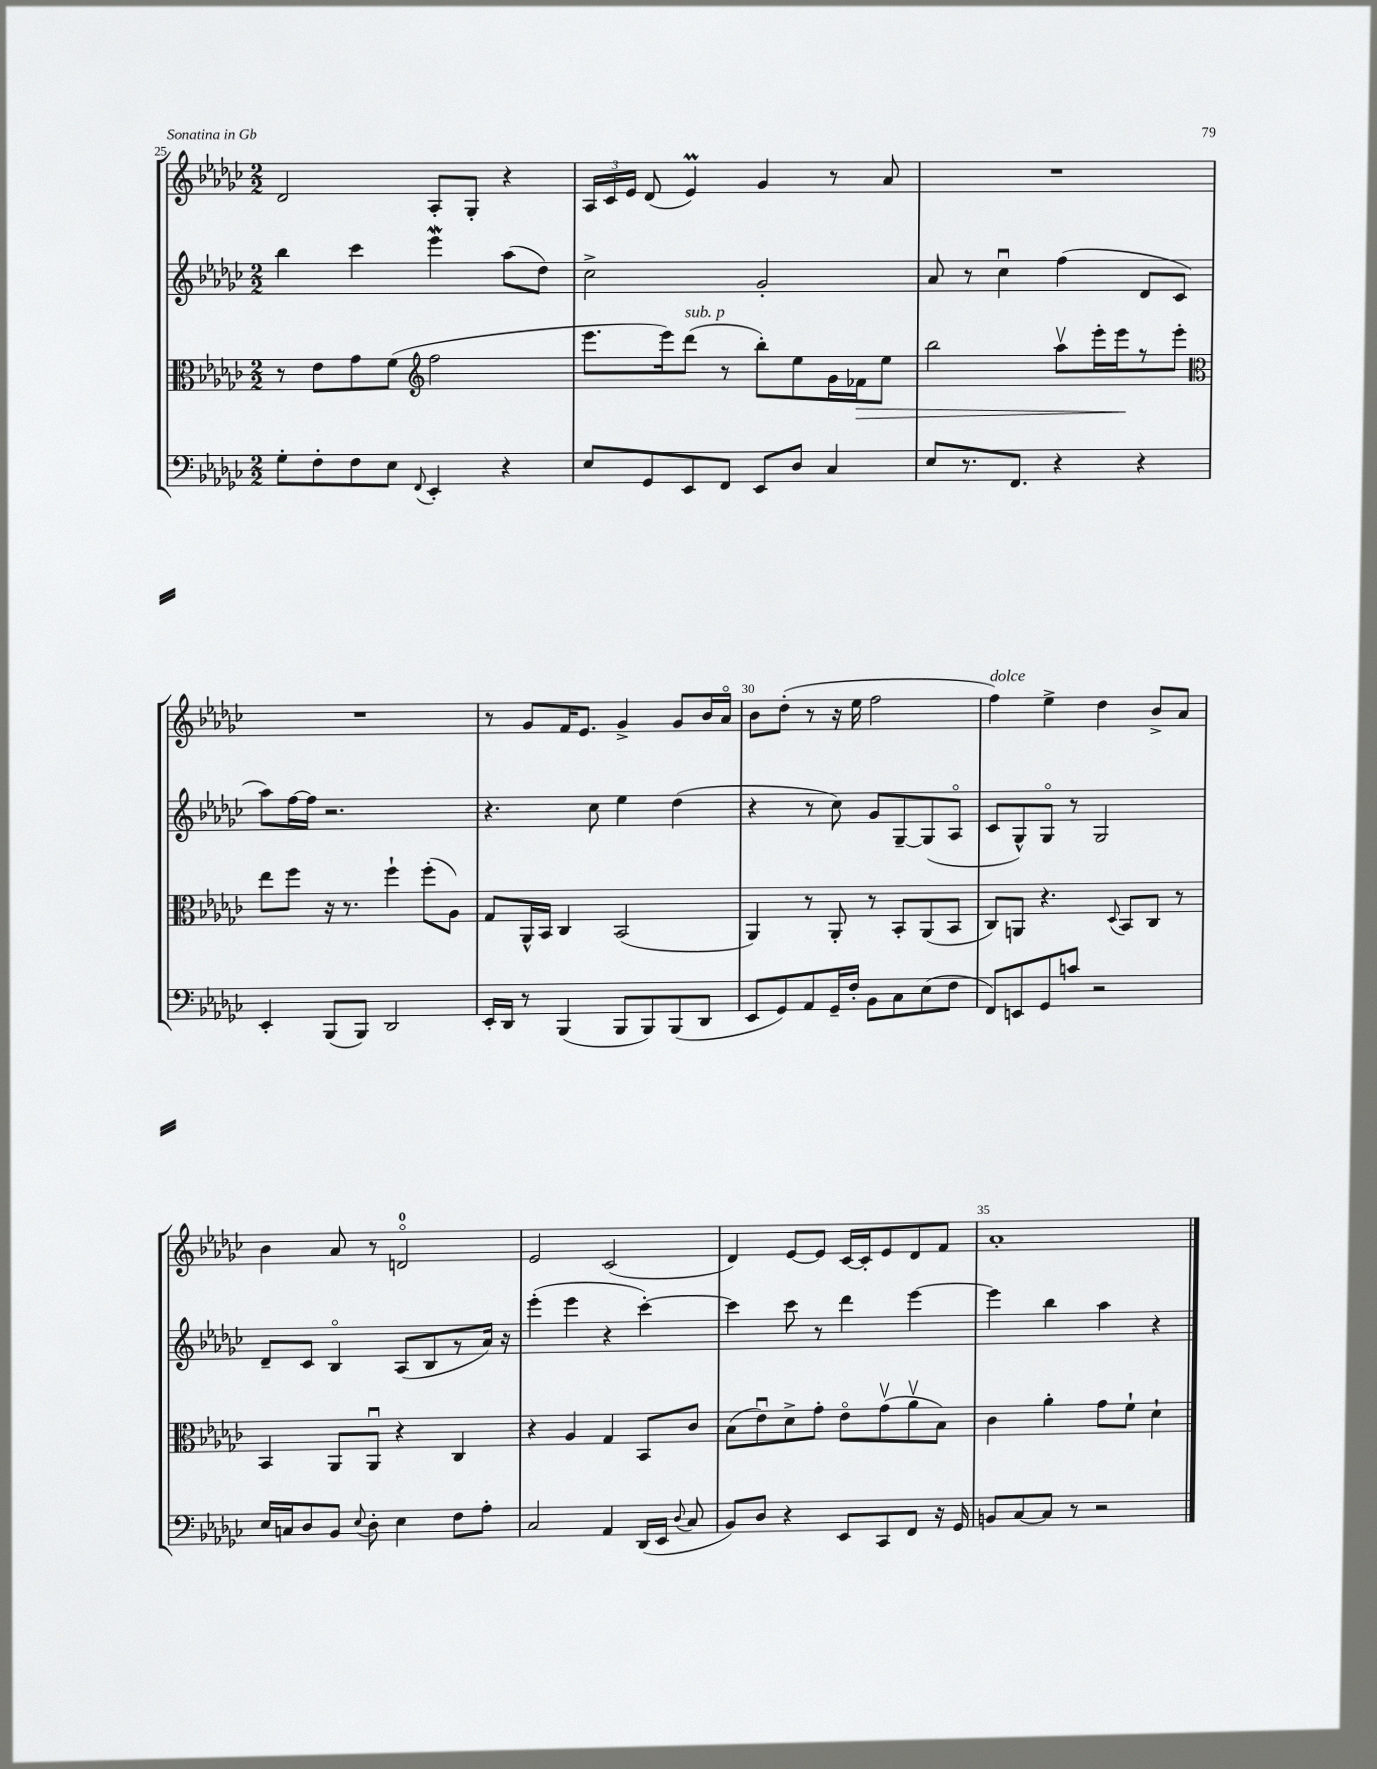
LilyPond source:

<<
\new StaffGroup <<
\new Staff = "s0" {
    \clef treble \key ges \major \numericTimeSignature \time 2/2
    \autoBeamOff des'2 aes8[-. ges8]-. r4 |
    \tuplet 3/2 { aes16[ ces'16 ees'16] } des'8( ees'4\prall) ges'4 r8 aes'8 |
    R1 |
    R1 |
    r8 ges'8[ f'16 ees'8.] ges'4-> ges'8[ bes'16 aes'16]\flageolet |
    bes'8[ des''8]-.( r8 r16 ees''16 f''2 |
    f''4^\markup { \italic "dolce" }) ees''4-> des''4 bes'8[-> aes'8] |
    bes'4 aes'8 r8 d'2-0\flageolet |
    ees'2 ces'2( |
    des'4) ees'8[~ ees'8] ces'16[~ ces'16-. ees'8 des'8 f'8] |
    aes'1-. \bar "|." |
}
\new Staff = "s1" {
    \clef treble \key ges \major \numericTimeSignature \time 2/2
    \autoBeamOff bes''4 ces'''4 ees'''4\mordent aes''8[( des''8]) |
    ces''2-> ges'2-. |
    aes'8 r8 ces''4\downbow f''4( des'8[ ces'8] |
    aes''8[) f''16~ f''16] r2. |
    r4. ces''8 ees''4 des''4( |
    r4 r8 ces''8) ges'8[ ges8~-- ges8( aes8]\flageolet |
    ces'8[ ges8-^) ges8]\flageolet r8 ges2 |
    des'8[-- ces'8] bes4\flageolet aes8[( bes8 r8 aes'16]) r16 |
    ees'''4-.( ees'''4 r4 ces'''4~-.) |
    ces'''4 ces'''8 r8 des'''4 ees'''4~ |
    ees'''4 bes''4 aes''4 r4 \bar "|." |
}
\new Staff = "s2" {
    \clef alto \key ges \major \numericTimeSignature \time 2/2
    \autoBeamOff r8 ees'8[ ges'8 f'8]( \clef treble f''2 |
    ees'''8.[ ees'''16) des'''8]^\markup { \italic "sub. p" }( r8 bes''8[-.) ees''8 ges'16 fes'16\> ees''8] |
    bes''2 aes''8[\upbow ees'''16-. ees'''16\! r8 ees'''8]-. |
    \clef alto ees''8[ f''8] r16 r8. f''4-! f''8[-.( aes8]) |
    ges8[ aes,16-^ bes,16] ces4 bes,2( |
    aes,4) r8 aes,8-. r8 bes,8[-. aes,8( bes,8] |
    ces8[) a,8] r4. \appoggiatura { des8 } bes,8[ ces8] r8 |
    bes,4 aes,8[ aes,8]\downbow r4 ces4 |
    r4 aes4 ges4 bes,8[ ces'8] |
    bes8[( ees'8\downbow) des'8-> ges'8]-. ees'8[\flageolet ges'8\upbow( aes'8\upbow bes8]) |
    ces'4 aes'4-. ges'8[ f'8]-! des'4-! \bar "|." |
}
\new Staff = "s3" {
    \clef bass \key ges \major \numericTimeSignature \time 2/2
    \autoBeamOff ges8[-. f8-. f8 ees8] \appoggiatura { f,8 } ees,4-. r4 |
    ees8[ ges,8 ees,8 f,8] ees,8[ des8] ces4 |
    ees8[ r8. f,8.] r4 r4 |
    ees,4-. bes,,8[( bes,,8]) des,2 |
    ees,16[-. des,16] r8 bes,,4( bes,,8[ bes,,8) bes,,8( des,8] |
    ees,8[ ges,8) aes,8 ges,16-- f16]-. bes,8[ ces8 ees8( f8] |
    f,8[) e,8 ges,8 c'8] r2 |
    ees16[ c16 des8 bes,8] \appoggiatura { ees8 } des8-. ees4 f8[ aes8]-. |
    ces2 aes,4 des,16[( ees,16] \appoggiatura { des8 } ces8 |
    bes,8[) des8] r4 ees,8[ ces,8 f,8] r16 ges,16 |
    b,8[ ces8~ ces8] r8 r2 \bar "|." |
}
>>
>>
\layout { \context { \Score currentBarNumber = #25 \override BarNumber.break-visibility = ##(#f #t #t) barNumberVisibility = #(every-nth-bar-number-visible 5) } }
